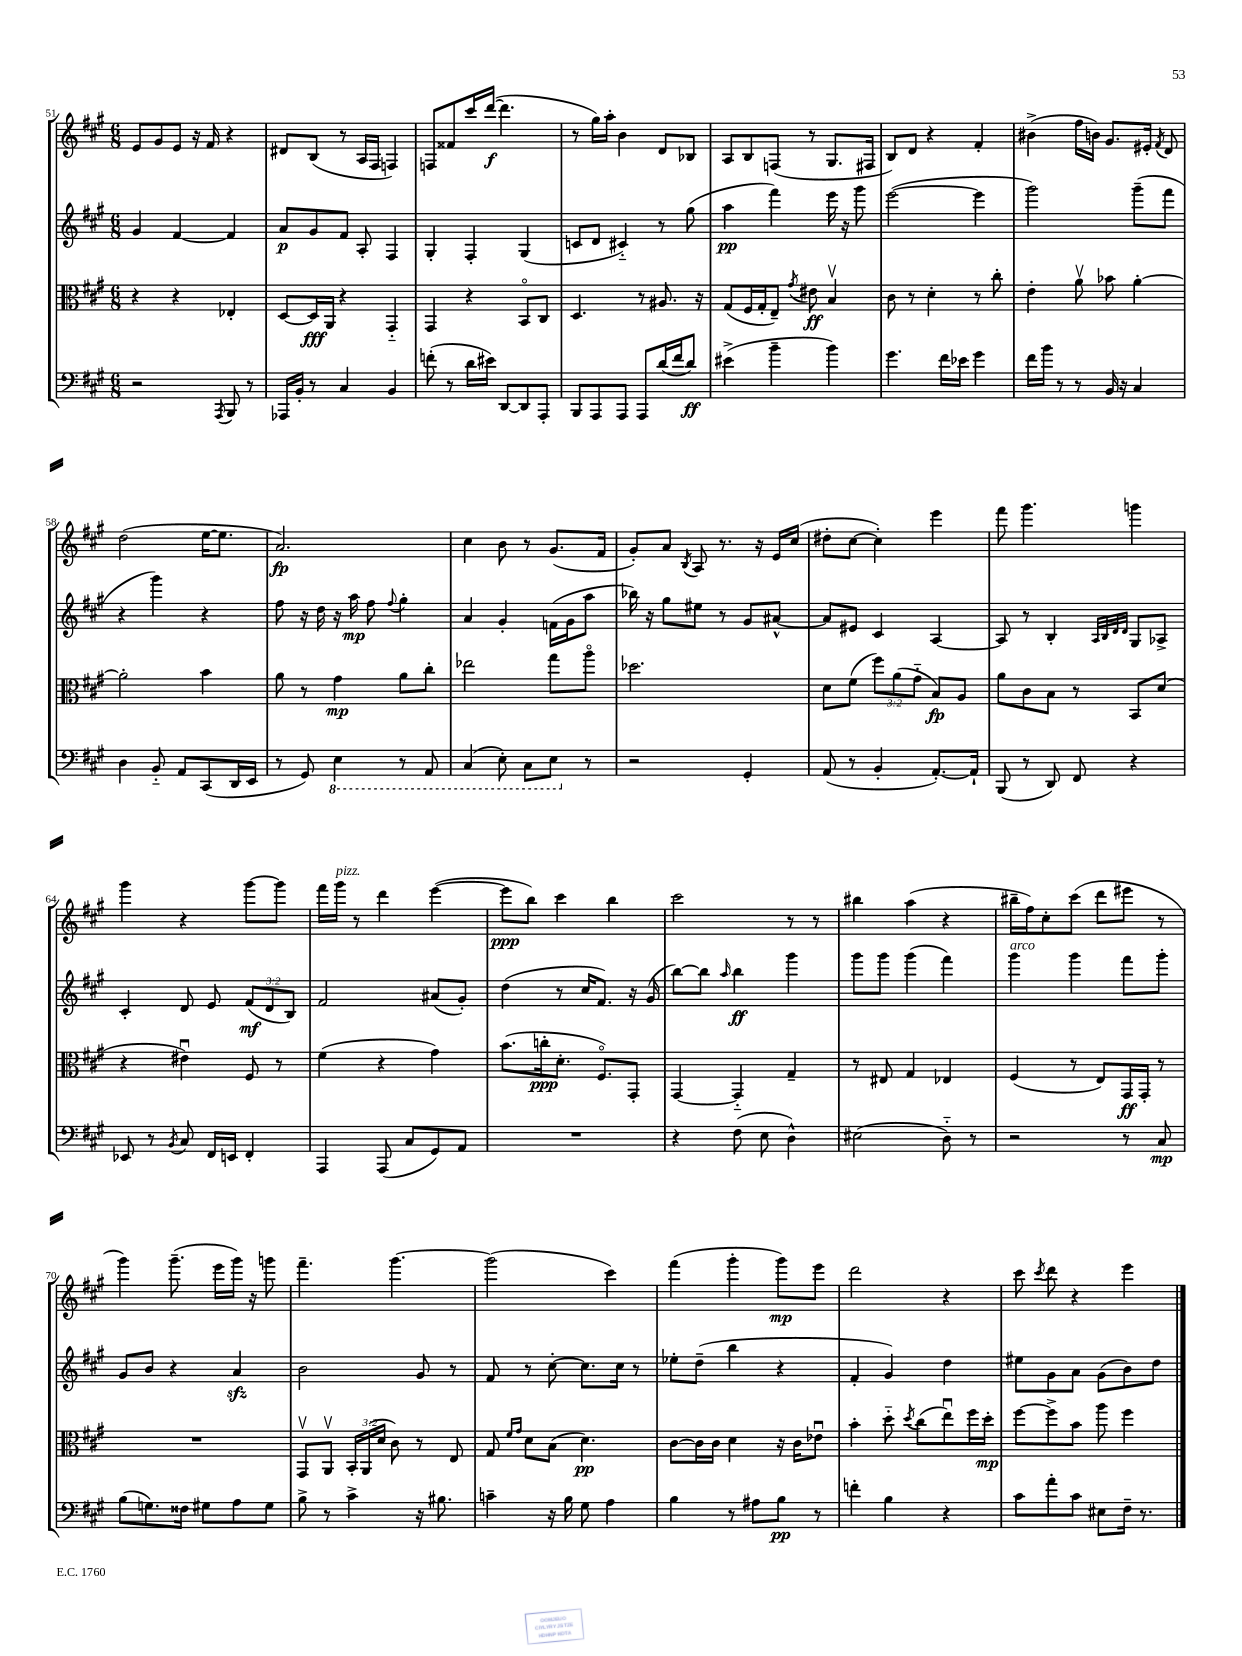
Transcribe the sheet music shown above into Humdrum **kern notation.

**kern	**dynam	**kern	**dynam	**kern	**dynam	**kern	**dynam
*part4	*part4	*part3	*part3	*part2	*part2	*part1	*part1
*staff4	*staff4	*staff3	*staff3	*staff2	*staff2	*staff1	*staff1
*clefF4	*	*clefC3	*	*clefG2	*	*clefG2	*
*k[f#c#g#]	*	*k[f#c#g#]	*	*k[f#c#g#]	*	*k[f#c#g#]	*
*M6/8	*	*M6/8	*	*M6/8	*	*M6/8	*
=51	=51	=51	=51	=51	=51	=51	=51
2r	.	4r	.	4g#/	.	8e/L	.
.	.	.	.	.	.	8g#/	.
.	.	4r	.	[4f#/	.	8e/J	.
.	.	.	.	.	.	16r	.
.	.	.	.	.	.	16f#/	.
8qAAA/	.	.	.	.	.	.	.
8BBB/	.	4E-X'/	.	4f#/]	.	4r	.
8r	.	.	.	.	.	.	.
=52	=52	=52	=52	=52	=52	=52	=52
16AAA-X/LL	.	[8D/L	.	8a/L	p	8d#X/L	.
16BB'/JJ	.	.	.	.	.	.	.
8r	.	16D/L]	fff	8g#/	.	(8B/J	.
.	.	16AA/JJ	.	.	.	.	.
4C#/	.	4r	.	8f#/J	.	8r	.
.	.	.	.	8A'/	.	16A/LL	.
.	.	.	.	.	.	16F#/JJ	.
4BB/	.	4GG#/	.	4F#/	.	4Fn/)	.
=53	=53	=53	=53	=53	=53	=53	=53
(8fn'\	.	4GG#/	.	4G#'/	.	8Fn/L	.
8r	.	.	.	.	.	8f##X/	.
16d\LL	.	4r	.	4F#'/	.	16ccc#/L	.
16e#X\JJ)	.	.	.	.	.	([16ddd/JJ	f
[8DD/L	.	.	.	.	.	4.ddd\]	.
8DD/]	.	8BB/L	.	(4G#/	.	.	.
8AAA'/J	.	8C#/J	.	.	.	.	.
=54	=54	=54	=54	=54	=54	=54	=54
8BBB/L	.	4.D/	.	8cn/L	.	8r	.
8AAA/	.	.	.	8d/J	.	16gg#\LL)	.
.	.	.	.	.	.	16aa'\JJ	.
8AAA/J	.	.	.	4c#X/)	.	4b\	.
8AAA/L	.	8r	.	.	.	.	.
(16d/L	.	8.A#X/	.	8r	.	8d/L	.
16f#/J	.	.	.	.	.	.	.
8d/J)	ff	.	.	(8gg#\	.	8B-X/J	.
.	.	16r	.	.	.	.	.
=55	=55	=55	=55	=55	=55	=55	=55
(4e#X^\	.	(8G#/L	.	4aa\	pp	8A/L	.
.	.	16F#/L	.	.	.	8B/	.
.	.	16G#'/J	.	.	.	.	.
4b~\	.	8E~/J)	.	4fff#\)	.	(8Fn/J	.
.	.	8qg#/	.	.	.	.	.
.	.	8e#X\	ff	.	.	8r	.
4b\)	.	4Bv/	.	16eee\	.	8.G#/L	.
.	.	.	.	16r	.	.	.
.	.	.	.	8ggg#\	.	.	.
.	.	.	.	.	.	16F#X/Jk	.
=56	=56	=56	=56	=56	=56	=56	=56
4.g#\	.	8c#\	.	([2eee\	.	8B/L)	.
.	.	8r	.	.	.	8d/J	.
.	.	4d'\	.	.	.	4r	.
16f#\LL	.	.	.	.	.	.	.
16e-X\JJ	.	.	.	.	.	.	.
4g#\	.	8r	.	4eee\]	.	4f#'/	.
.	.	8cc#'\	.	.	.	.	.
=57	=57	=57	=57	=57	=57	=57	=57
16f#\LL	.	4e'\	.	2ggg#\)	.	(4b#X^\	.
16b\JJ	.	.	.	.	.	.	.
8r	.	.	.	.	.	.	.
8r	.	8av\	.	.	.	16ff#\LL	.
.	.	.	.	.	.	16bn\JJ)	.
16BB/	.	8b-X\	.	.	.	8.g#/L	.
16r	.	.	.	.	.	.	.
4C#/	.	[4a'\	.	(8ggg#~\L	.	.	.
.	.	.	.	.	.	16e#X'/Jk	.
.	.	.	.	.	.	8qf#/	.
.	.	.	.	8fff#\J	.	8d/	.
!!LO:LB:g=z
=58	=58	=58	=58	=58	=58	=58	=58
4D\	.	2a'\]	.	4r	.	(2dd\	.
8BB/	.	.	.	4ggg#\)	.	.	.
8AA/L	.	.	.	.	.	.	.
(8CC#/	.	4b\	.	4r	.	[16ee\KL	.
.	.	.	.	.	.	8.ee\J]	.
16DD/L	.	.	.	.	.	.	.
16EE/JJ	.	.	.	.	.	.	.
=59	=59	=59	=59	=59	=59	=59	=59
8r	.	8a\	.	8ff#\	.	2.a/)	fp
8GG#/)	.	8r	.	16r	.	.	.
.	.	.	.	16dd\	.	.	.
*8ba	*	*	*	*	*	*	*
4EE\	.	4g#\	mp	16r	.	.	.
.	.	.	.	16aa\	mp	.	.
.	.	.	.	8ff#\	.	.	.
.	.	.	.	8qqff#/	.	.	.
8r	.	8a\L	.	4gg#'\	.	.	.
8AAA/	.	8cc#'\J	.	.	.	.	.
=60	=60	=60	=60	=60	=60	=60	=60
(4CC#/	.	2ee-X\	.	4a/	.	4cc#\	.
8EE'\)	.	.	.	4g#'/	.	8b\	.
8CC#\L	.	.	.	.	.	8r	.
8EE\J	.	8gg#\L	.	(16fn\LL	.	(8.g#/L	.
.	.	.	.	16g#\J	.	.	.
*X8ba	*	*	*	*	*	*	*
8r	.	8aa\J	.	8aa\J	.	.	.
.	.	.	.	.	.	16f#/Jk	.
=61	=61	=61	=61	=61	=61	=61	=61
2r	.	2.dd-X\	.	16bb-X\)	.	8g#'/L)	.
.	.	.	.	16r	.	.	.
.	.	.	.	8gg#\L	.	8a/J	.
.	.	.	.	.	.	8qB/	.
.	.	.	.	8ee#X\J	.	8A/	.
.	.	.	.	8r	.	8.r	.
4GG#'/	.	.	.	8g#/L	.	.	.
.	.	.	.	.	.	16r	.
.	.	.	.	[8a#X^^/J	.	16e/LL	.
.	.	.	.	.	.	(16cc#/JJ	.
=62	=62	=62	=62	=62	=62	=62	=62
(8AA/	.	8d\L	.	8a#/L]	.	8dd#X'\L	.
8r	.	(8f#\J	.	8e#X/J	.	[8cc#\J	.
4BB'/	.	12ff#\L)	.	4c#/	.	4cc#'\])	.
.	.	(12a\	.	.	.	.	.
.	.	12g#\J	.	.	.	.	.
[8.AA'/L)	.	8B/L)	fp	[4A/	.	4eee\	.
.	.	8A/J	.	.	.	.	.
16AA`/Jk]	.	.	.	.	.	.	.
=63	=63	=63	=63	=63	=63	=63	=63
(8BBB/	.	8a\L	.	8A/]	.	8fff#\	.
8r	.	8c#\	.	8r	.	4.ggg#\	.
8DD/)	.	8B\J	.	4B'/	.	.	.
8FF#/	.	8r	.	.	.	.	.
.	.	.	.	32qqA/LLL	.	.	.
.	.	.	.	32qqB/	.	.	.
.	.	.	.	32qqd/	.	.	.
.	.	.	.	32qqd/JJJ	.	.	.
4r	.	8BB/L	.	8G#/L	.	4gggn\	.
.	.	(8d/J	.	8A-X^/J	.	.	.
!!LO:LB:g=z
=64	=64	=64	=64	=64	=64	=64	=64
8EE-X/	.	4r	.	4c#'/	.	4ggg#\	.
8r	.	.	.	.	.	.	.
8qBB/	.	.	.	.	.	.	.
8C#/	.	4e#Xu\)	.	8d/	.	4r	.
16FF#/LL	.	.	.	8e/	.	.	.
16EEn/JJ	.	.	.	.	.	.	.
4FF#'/	.	8F#/	.	(12f#/L	mf	[8ggg#\L	.
.	.	.	.	12d/	.	.	.
.	.	8r	.	.	.	8ggg#\J]	.
.	.	.	.	12B/J)	.	.	.
=65	=65	=65	=65	=65	=65	=65	=65
4AAA/	.	(4f#\	.	2f#/	.	16fff#\LL	.
!	!	!	!	!	!	!LO:TX:a:i:t=pizz.	!
.	.	.	.	.	.	16ggg#\JJ	.
.	.	.	.	.	.	8r	.
(8AAA/	.	4r	.	.	.	4ddd\	.
8C#/L	.	.	.	.	.	.	.
8GG#/)	.	4g#\)	.	(8a#X/L	.	([4eee\	.
8AA/J	.	.	.	8g#'/J)	.	.	.
=66	=66	=66	=66	=66	=66	=66	=66
2.r	.	(8.b\L	.	(4dd\	.	8eee\L]	ppp
.	.	.	.	.	.	8bb\J)	.
.	.	16ccn'\k	ppp	.	.	.	.
.	.	8.d'\J	.	8r	.	4ccc#\	.
.	.	.	.	16cc#/KL	.	.	.
.	.	8.F#/L)	.	8.f#/J)	.	.	.
.	.	.	.	.	.	4bb\	.
.	.	8GG#'/J	.	16r	.	.	.
.	.	.	.	(16g#/	.	.	.
=67	=67	=67	=67	=67	=67	=67	=67
4r	.	[4GG#/	.	[8bb\L)	.	2ccc#\	.
.	.	.	.	8bb\J]	.	.	.
.	.	.	.	16qqaa/	.	.	.
(8F#\	.	4GG#/]	.	4bb\	ff	.	.
8E\	.	.	.	.	.	.	.
4D^^\)	.	4G#~/	.	4ggg#\	.	8r	.
.	.	.	.	.	.	8r	.
=68	=68	=68	=68	=68	=68	=68	=68
(2E#X\	.	8r	.	8ggg#\L	.	4bb#X\	.
.	.	8E#X/	.	8ggg#\J	.	.	.
.	.	4G#/	.	(4ggg#\	.	(4aa\	.
8D\)	.	4E-X/	.	4fff#\)	.	4r	.
8r	.	.	.	.	.	.	.
=69	=69	=69	=69	=69	=69	=69	=69
!	!	!	!	!LO:TX:a:i:t=arco	!	!	!
2r	.	(4F#/	.	4ggg#\	.	16bb#X~\LL	.
.	.	.	.	.	.	16ff#\J)	.
.	.	.	.	.	.	8cc#'\	.
.	.	8r	.	4ggg#\	.	(8ccc#\J	.
.	.	8E/L)	.	.	.	8ddd\L	.
8r	.	16GG#/L	ff	8fff#\L	.	8eee#X\J	.
.	.	16GG#'/JJ	.	.	.	.	.
8C#/	mp	8r	.	8ggg#'\J	.	8r	.
!!LO:LB:g=z
=70	=70	=70	=70	=70	=70	=70	=70
(8B\L	.	2.r	.	8g#/L	.	4ggg#\)	.
8.Gn\)	.	.	.	8b/J	.	.	.
.	.	.	.	4r	.	(8.ggg#~\	.
16F##X\Jk	.	.	.	.	.	.	.
8G#X\L	.	.	.	.	.	.	.
.	.	.	.	.	.	16eee\LL	.
8A\	.	.	.	4azz/	.	16ggg#\JJ)	.
.	.	.	.	.	.	16r	.
8G#\J	.	.	.	.	.	8gggn\	.
=71	=71	=71	=71	=71	=71	=71	=71
8B^\	.	8GG#v/L	.	2b\	.	4.fff#~\	.
8r	.	8AAv/J	.	.	.	.	.
4c#^\	.	24BB'/LL	.	.	.	.	.
.	.	(24AA/	.	.	.	.	.
.	.	24d/JJ	.	.	.	.	.
.	.	8c#\)	.	.	.	[4.ggg#\	.
16r	.	8r	.	8g#/	.	.	.
8.B#X\	.	.	.	.	.	.	.
.	.	8E/	.	8r	.	.	.
=72	=72	=72	=72	=72	=72	=72	=72
4cn~\	.	8G#/	.	8f#/	.	(2ggg#\]	.
.	.	16qqf#/LL	.	.	.	.	.
.	.	16qqg#/JJ	.	.	.	.	.
.	.	8d\L	.	8r	.	.	.
16r	.	(8B\J	.	[8cc#'\	.	.	.
16B\	.	.	.	.	.	.	.
8G#\	.	4.d\)	pp	8.cc#\L]	.	.	.
4A\	.	.	.	.	.	4ccc#\)	.
.	.	.	.	16cc#\Jk	.	.	.
.	.	.	.	8r	.	.	.
=73	=73	=73	=73	=73	=73	=73	=73
4B\	.	[8c#\L	.	8ee-X'\L	.	(4fff#\	.
.	.	16c#\L]	.	(8dd~\J	.	.	.
.	.	16c#\JJ	.	.	.	.	.
8r	.	4d\	.	4bb\	.	4ggg#'\	.
8A#X\L	.	.	.	.	.	.	.
8B\J	pp	16r	.	4r	.	8ggg#\L)	mp
.	.	16c#\KL	.	.	.	.	.
8r	.	8e-Xu\J	.	.	.	8eee\J	.
=74	=74	=74	=74	=74	=74	=74	=74
4fn'\	.	4b'\	.	4f#'/	.	2ddd\	.
4B\	.	8dd\	.	4g#/)	.	.	.
.	.	8qdd/	.	.	.	.	.
.	.	(8cc#\L	.	.	.	.	.
4r	.	8eeu\)	.	4dd\	.	4r	.
.	.	16ff#\L	.	.	.	.	.
.	.	16dd'\JJ	mp	.	.	.	.
=75	=75	=75	=75	=75	=75	=75	=75
8c#\L	.	[8ff#\L	.	8ee#X\L	.	8ccc#\	.
.	.	.	.	.	.	8qccc#/	.
8a'\	.	8ff#^\]	.	8g#\	.	8ddd\	.
8c#\J	.	8b\J	.	8a\J	.	4r	.
8E#X\L	.	8aa\	.	(8g#\L	.	.	.
16F#~\Jk	.	4ff#\	.	8b\)	.	4eee\	.
8.r	.	.	.	.	.	.	.
.	.	.	.	8dd\J	.	.	.
==	==	==	==	==	==	==	==
*-	*-	*-	*-	*-	*-	*-	*-
